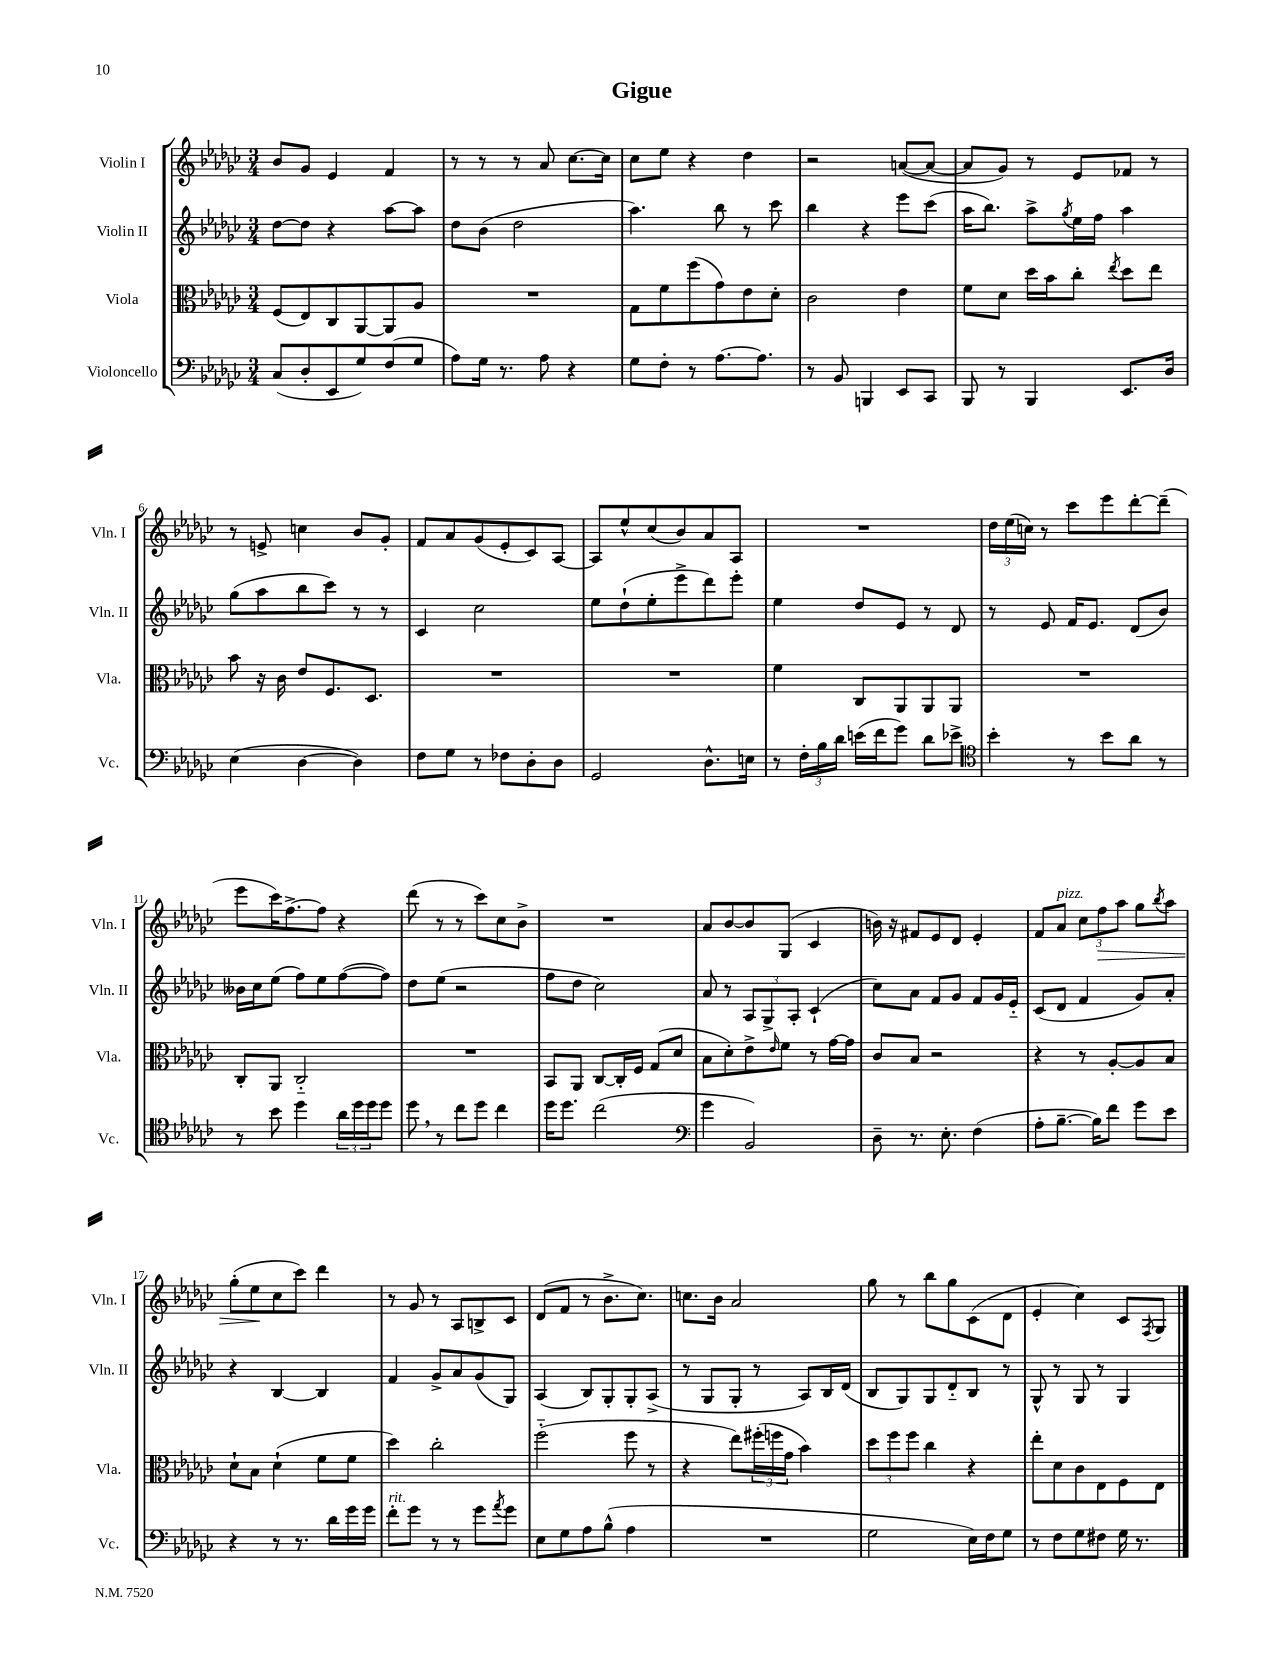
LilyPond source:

\header { title = "Gigue" }
<<
\new StaffGroup <<
\new Staff = "s0" \with { instrumentName = "Violin I" shortInstrumentName = "Vln. I" } {
    \clef treble \key ges \major \numericTimeSignature \time 3/4
    bes'8 ges'8 ees'4 f'4 |
    r8 r8 r8 aes'8 ces''8.~ ces''16 |
    ces''8 ees''8 r4 des''4 |
    r2 a'8~( a'8~ |
    a'8 ges'8) r8 ees'8 fes'8 r8 |
    r8 e'8-> c''4 bes'8 ges'8-. |
    f'8 aes'8 ges'8( ees'8-. ces'8) aes8~ |
    aes8 ees''8-^ ces''8( bes'8) aes'8 aes8 |
    R2. |
    \tuplet 3/2 { des''16 ees''16( c''16) } r8 ces'''8 ees'''8 des'''8~-. des'''8--( |
    ees'''8 ces'''16) f''8.~-> f''8 r4 |
    des'''8( r8 r8 ces'''8) ces''8 bes'8-> |
    R2. |
    aes'8 bes'8~ bes'8 ges8( ces'4 |
    b'16) r16 fis'8 ees'8 des'8 ees'4-. |
    f'8 aes'8^\markup { \italic "pizz." } \tuplet 3/2 { ces''8 f''8\> aes''8 } ges''8 \acciaccatura { bes''8 } aes''8 |
    ges''8-.( ees''8\! ces''8 ces'''8) des'''4 |
    r8 ges'8 r8 aes8 b8-> ces'8 |
    des'8( f'8 r8 bes'8.-> ces''8.) |
    c''8. bes'16 aes'2 |
    ges''8 r8 bes''8 ges''8 ces'8( des'8 |
    ees'4-. ces''4) ces'8 \acciaccatura { f8 } ges8 \bar "|." |
}
\new Staff = "s1" \with { instrumentName = "Violin II" shortInstrumentName = "Vln. II" } {
    \clef treble \key ges \major \numericTimeSignature \time 3/4
    des''8~ des''8 r4 aes''8~ aes''8 |
    des''8 bes'8( des''2 |
    aes''4.) bes''8 r8 ces'''8 |
    bes''4 r4 ees'''8 ces'''8( |
    aes''16 bes''8.) aes''8-> \acciaccatura { ges''8 } ees''16 f''16 aes''4 |
    ges''8( aes''8 bes''8 ces'''8) r8 r8 |
    ces'4 ces''2 |
    ees''8 des''8-!( ees''8-. ees'''8-> des'''8) ees'''8-. |
    ees''4 des''8 ees'8 r8 des'8 |
    r8 ees'8 f'16 ees'8. des'8( bes'8) |
    beses'16 ces''16 ees''8( f''8) ees''8 f''8~( f''8) |
    des''8 ees''8( r2 |
    f''8 des''8 ces''2) |
    aes'8 r8 \tuplet 3/2 { aes8 ges8-> aes8-. } ces'4-!( |
    ces''8) aes'8 f'8 ges'8 f'8 ges'16 ees'16-_ |
    ces'8( des'8 f'4 ges'8) aes'8-. |
    r4 bes4~ bes4 |
    f'4 ges'8-> aes'8 ges'8( ges8) |
    aes4( bes8) ges8-. ges8-. aes8->( |
    r8 ges8 ges8-. r8 aes8) bes16 des'16( |
    bes8 ges8) ges8 des'8-_ bes8 r8 |
    ges8-^ r8 ges8 r8 ges4 \bar "|." |
}
\new Staff = "s2" \with { instrumentName = "Viola" shortInstrumentName = "Vla." } {
    \clef alto \key ges \major \numericTimeSignature \time 3/4
    f8( ees8) ces8 aes,8~ aes,8 aes8 |
    R2. |
    ges8 f'8 f''8( ges'8) ees'8 des'8-. |
    ces'2 ees'4 |
    f'8 des'8 des''16 bes'16 ces''8-. \acciaccatura { ees''8 } des''8 ees''8 |
    bes'8 r16 ces'16 ees'8 f8. des8. |
    R2. |
    R2. |
    f'4 ces8 aes,8 aes,8 aes,8 |
    R2. |
    ces8-. aes,8 ces2-_ |
    R2. |
    bes,8 aes,8 ces8~ ces16-. f16 ges8( des'8 |
    bes8 des'8-.) ees'8-> \grace { ees'16 } f'8 r8 ges'16~ ges'16 |
    ces'8 bes8 r2 |
    r4 r8 aes8~-. aes8 bes8 |
    des'8-! bes8 des'4-!( f'8 f'8 |
    des''4) ces''2-. |
    f''2-_( f''8 r8 |
    r4 ees''8) \tuplet 3/2 { fis''16-.( f''16 ges'16 } bes'4) |
    \tuplet 3/2 { des''8 f''8 f''8 } ces''4 r4 |
    ees''8-. des'8 ces'8 ees8 f8 ees8 \bar "|." |
}
\new Staff = "s3" \with { instrumentName = "Violoncello" shortInstrumentName = "Vc." } {
    \clef bass \key ges \major \numericTimeSignature \time 3/4
    ces8( des8-. ees,8 ges8) f8( ges8 |
    aes8) ges16 r8. aes8 r4 |
    ges8 f8-. r8 aes8.~ aes8. |
    r8 bes,8 b,,4 ees,8 ces,8 |
    bes,,8 r8 bes,,4 ees,8. des16 |
    ees4( des4~ des4) |
    f8 ges8 r8 fes8 des8-. des8 |
    ges,2 des8.-^ e16 |
    r8 \tuplet 3/2 { f16-. bes16 des'16 } e'16( f'16 ges'8) des'8 ees'8-> |
    \clef tenor bes'4-. r8 bes'8 aes'8 r8 |
    r8 bes'8 des''4 \tuplet 3/2 { aes'16 des''16 des''16 } des''8 |
    des''8 \breathe r8 ces''8 des''8 ces''4 |
    des''16 des''8. ces''2( |
    \clef bass ges'4 bes,2) |
    des8-- r8. ees8.-. f4( |
    aes8-. bes8.~-- bes16) f'8 ges'8 ees'8 |
    r4 r8 r8. des'16 ges'16 ges'16 |
    f'8-.^\markup { \italic "rit." } ges'8 r8 r8 ges'8 \acciaccatura { aes'8 } ges'8 |
    ees8 ges8 aes8 bes8-^( aes4 |
    R2. |
    ges2 ees16) f16 ges8 |
    r8 f8 ges8 fis8 ges16 r8. \bar "|." |
}
>>
>>
